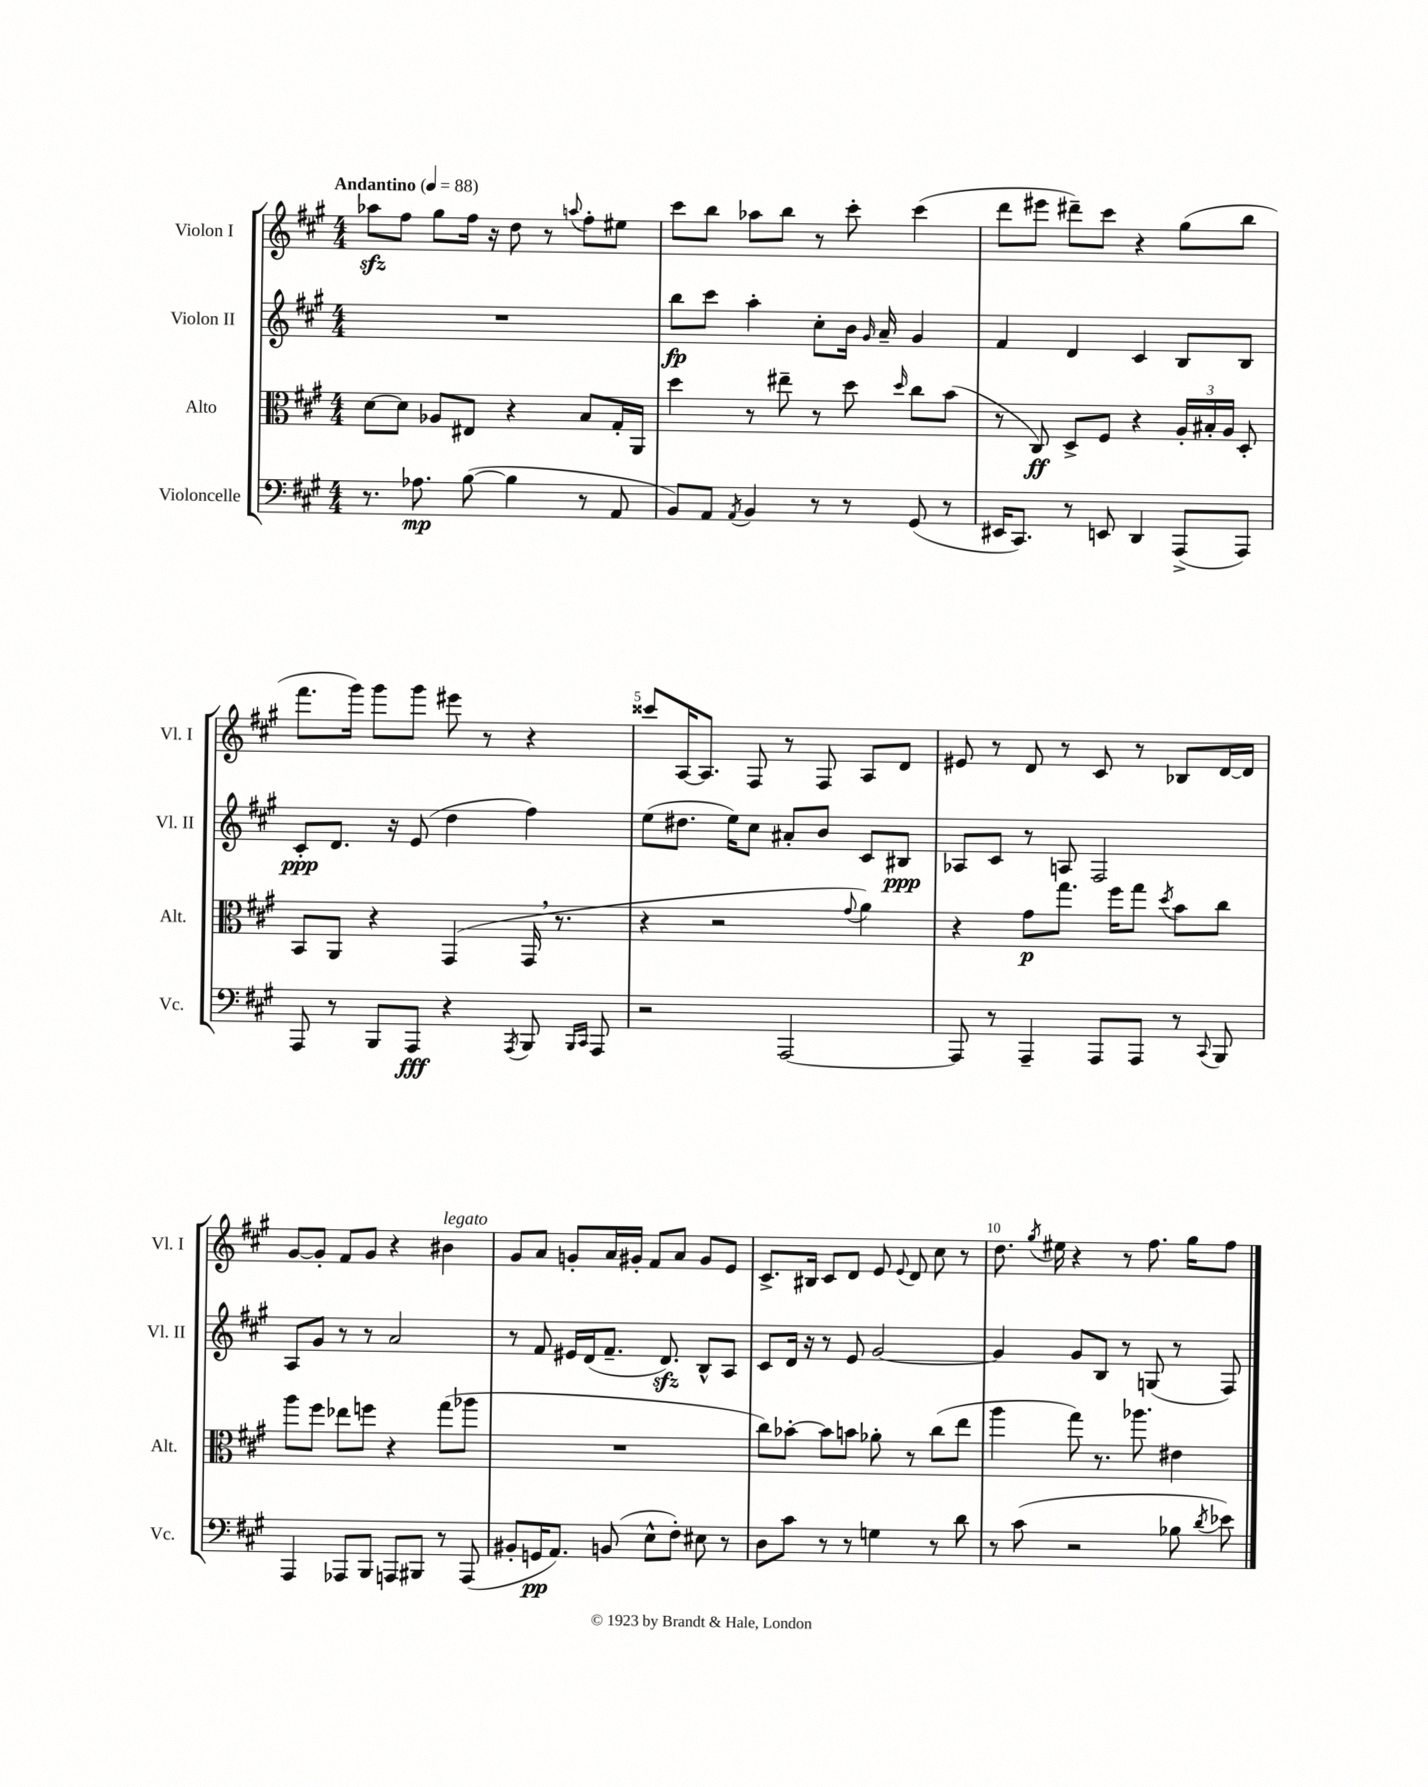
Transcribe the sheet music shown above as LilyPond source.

<<
\new StaffGroup <<
\new Staff = "s0" \with { instrumentName = "Violon I" shortInstrumentName = "Vl. I" } {
    \clef treble \key a \major \numericTimeSignature \time 4/4 \tempo "Andantino" 4 = 88
    \autoBeamOff aes''8[\sfz fis''8] gis''8[ fis''16] r16 d''8 r8 \appoggiatura { a''8 } fis''8[-. eis''8] |
    cis'''8[ b''8] aes''8[ b''8] r8 cis'''8-. cis'''4( |
    d'''8[ eis'''8] dis'''8[--) cis'''8] r4 gis''8[( b''8] |
    fis'''8.[ gis'''16]) gis'''8[ gis'''8] eis'''8 r8 r4 |
    cisis'''8[ a16~ a8.] fis8 r8 fis8 a8[ d'8] |
    eis'8 r8 d'8 r8 cis'8 r8 bes8[ d'16~ d'16] |
    gis'8[~ gis'8]-. fis'8[ gis'8] r4 bis'4^\markup { \italic "legato" } |
    gis'8[ a'8] g'8[-. a'16 gis'16]-. fis'8[ a'8] gis'8[ e'8] |
    cis'8.[-> bis16] cis'8[ d'8] e'8 \appoggiatura { e'8 } d'8 cis''8 r8 |
    d''8. \acciaccatura { gis''8 } eis''16 r4 r8 fis''8. gis''16[ fis''8] \bar "|." |
}
\new Staff = "s1" \with { instrumentName = "Violon II" shortInstrumentName = "Vl. II" } {
    \clef treble \key a \major \numericTimeSignature \time 4/4
    \autoBeamOff R1 |
    b''8[\fp cis'''8] a''4-. cis''8[-. b'16] \grace { gis'16 } a'16-- gis'4 |
    fis'4 d'4 cis'4 b8[ b8] |
    cis'8[-.\ppp d'8.] r16 e'8( d''4 fis''4) |
    e''8[( dis''8.] e''16[) cis''8] ais'8[-. b'8] cis'8[ bis8]\ppp |
    aes8[ cis'8] r8 a8 fis2 |
    a8[ gis'8] r8 r8 a'2 |
    r8 fis'8 eis'16[ d'16( fis'8.]-- d'8.\sfz) b8[-^ a8] |
    cis'8[ d'16] r16 r8 e'8 gis'2~ |
    gis'4 gis'8[ b8] r8 g8( r8 fis8) \bar "|." |
}
\new Staff = "s2" \with { instrumentName = "Alto" shortInstrumentName = "Alt." } {
    \clef alto \key a \major \numericTimeSignature \time 4/4
    \autoBeamOff d'8[~ d'8] aes8[ eis8] r4 b8[ gis16-. a,16] |
    d''4 r8 eis''8-- r8 d''8 \grace { d''16 } cis''8[ b'8]( |
    r8 cis8\ff) d8[-> fis8] r4 \tuplet 3/2 { a16[-. bis16-. a16] } d8-. |
    b,8[ a,8] r4 gis,4( gis,16 \breathe r8. |
    r4 r2 \appoggiatura { gis'8 } a'4) |
    r4 gis'8[\p gis''8.] fis''16[ gis''8] \acciaccatura { d''8 } b'8[ cis''8] |
    a''8[ fis''8] ees''8[ f''8] r4 gis''8[( aes''8] |
    R1 |
    cis''8[) bes'8]~-. bes'8[ b'8] aes'8-. r8 cis''8[( e''8] |
    a''4 gis''8) r8. aes''8. eis'4 \bar "|." |
}
\new Staff = "s3" \with { instrumentName = "Violoncelle" shortInstrumentName = "Vc." } {
    \clef bass \key a \major \numericTimeSignature \time 4/4
    \autoBeamOff r8. aes8.\mp b8~( b4 r8 a,8 |
    b,8[) a,8] \acciaccatura { a,8 } b,4 r8 r8 gis,8( r8 |
    eis,16[ cis,8.]) r8 e,8 d,4 a,,8[->( a,,8]) |
    a,,8 r8 b,,8[ a,,8]\fff r4 \acciaccatura { a,,8 } b,,8 \grace { b,,16[ cis,16] } a,,8 |
    r2 a,,2~ |
    a,,8 r8 a,,4-- a,,8[ a,,8] r8 \appoggiatura { cis,8 } b,,8 |
    a,,4 aes,,8[ b,,8] a,,8[ bis,,8] r8 a,,8( |
    bis,8[-. g,16\pp a,8.]) b,8( e8[-^ fis8]-.) eis8 r8 |
    d8[ cis'8] r8 r8 g4 r8 d'8 |
    r8 cis'8( r2 bes8 \acciaccatura { d'8 } ees'8) \bar "|." |
}
>>
>>
\layout { \context { \Score \override BarNumber.break-visibility = ##(#f #t #t) barNumberVisibility = #(every-nth-bar-number-visible 5) } }
